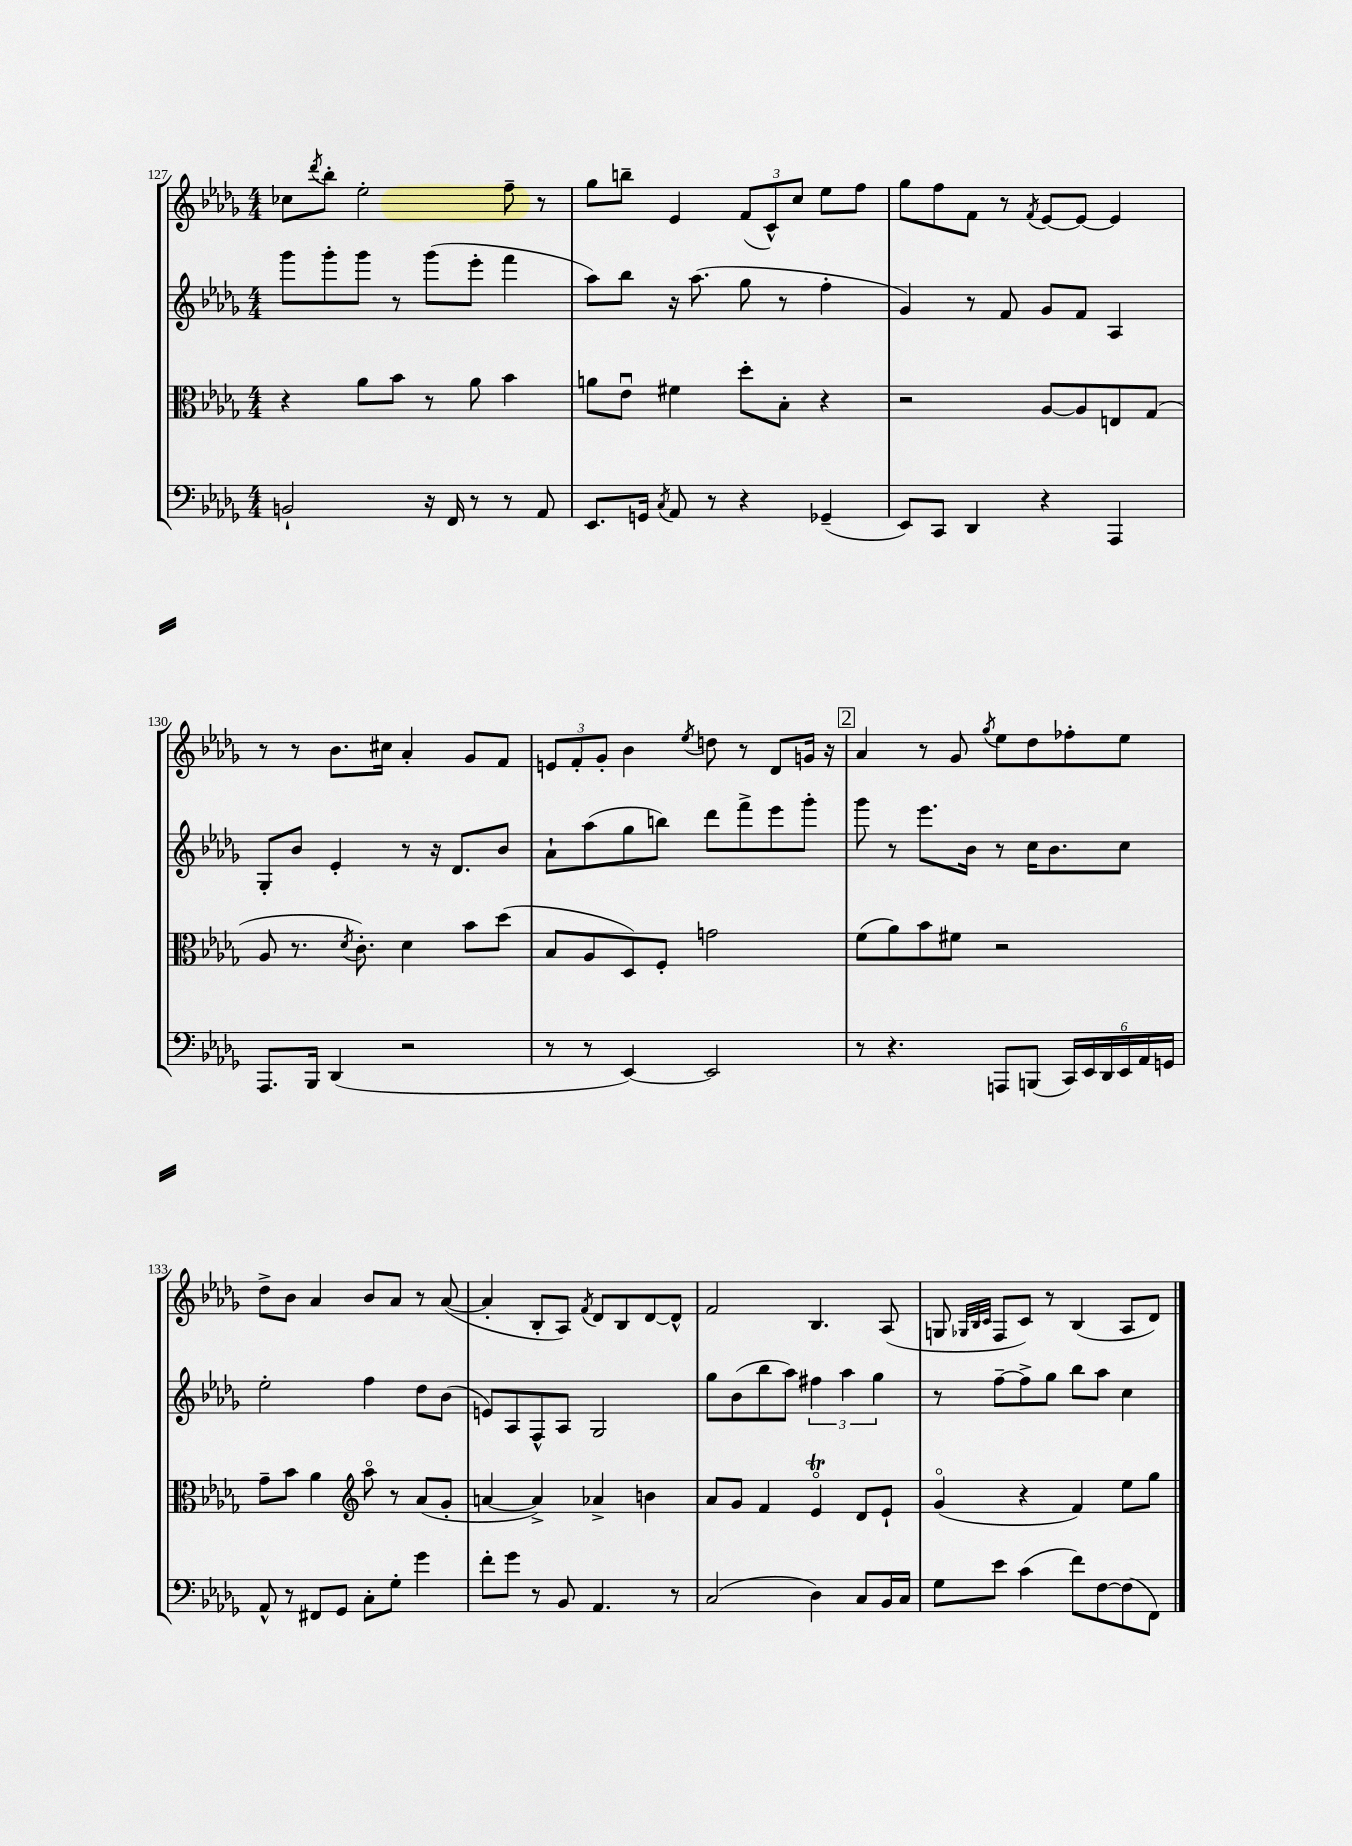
<<
\new StaffGroup <<
\new Staff = "s0" {
    \clef treble \key des \major \numericTimeSignature \time 4/4
    ces''8 \acciaccatura { des'''8 } bes''8-. ees''2-. f''8-- r8 |
    ges''8 b''8-- ees'4 \tuplet 3/2 { f'8( c'8-^) c''8 } ees''8 f''8 |
    ges''8 f''8 f'8 r8 \acciaccatura { f'8 } ees'8~ ees'8~ ees'4 |
    r8 r8 bes'8. cis''16 aes'4-. ges'8 f'8 |
    \tuplet 3/2 { e'8 f'8-. ges'8-. } bes'4 \acciaccatura { ees''8 } d''8 r8 des'8 g'16 r16 |
    \mark \markup { \box "2" } aes'4 r8 ges'8 \acciaccatura { ges''8 } ees''8 des''8 fes''8-. ees''8 |
    des''8-> bes'8 aes'4 bes'8 aes'8 r8 aes'8~( |
    aes'4-. bes8-. aes8) \acciaccatura { f'8 } des'8 bes8 des'8~ des'8-^ |
    f'2 bes4. aes8( |
    g8 \grace { ges32 bes32 c'32 } f8 c'8) r8 bes4( aes8 des'8) \bar "|." |
}
\new Staff = "s1" {
    \clef treble \key des \major \numericTimeSignature \time 4/4
    ges'''8 ges'''8-. ges'''8 r8 ges'''8( ees'''8-. f'''4 |
    aes''8) bes''8 r16 aes''8.( ges''8 r8 f''4-. |
    ges'4) r8 f'8 ges'8 f'8 aes4 |
    ges8-. bes'8 ees'4-. r8 r16 des'8. bes'8 |
    aes'8-! aes''8( ges''8 b''8) des'''8 f'''8-> ees'''8 ges'''8-. |
    \mark \markup { \box "2" } ges'''8 r8 ees'''8. bes'16 r8 c''16 bes'8. c''8 |
    ees''2-. f''4 des''8 bes'8( |
    e'8) aes8 f8-^ aes8 ges2 |
    ges''8 bes'8( bes''8 aes''8) \tuplet 3/2 { fis''4 aes''4 ges''4 } |
    r8 f''8~-- f''8-> ges''8 bes''8 aes''8 c''4 \bar "|." |
}
\new Staff = "s2" {
    \clef alto \key des \major \numericTimeSignature \time 4/4
    r4 aes'8 bes'8 r8 aes'8 bes'4 |
    a'8 ees'8\downbow fis'4 des''8-. bes8-. r4 |
    r2 aes8~ aes8 e8 ges8( |
    aes8 r8. \acciaccatura { des'8 } c'8.-.) des'4 bes'8 des''8( |
    bes8 aes8 des8) f8-. g'2 |
    \mark \markup { \box "2" } f'8( aes'8) bes'8 fis'8 r2 |
    ges'8-- bes'8 aes'4 \clef treble aes''8\flageolet r8 aes'8( ges'8-. |
    a'4~ a'4->) aes'4-> b'4 |
    aes'8 ges'8 f'4 ees'4\flageolet\trill des'8 ees'8-! |
    ges'4\flageolet( r4 f'4) ees''8 ges''8 \bar "|." |
}
\new Staff = "s3" {
    \clef bass \key des \major \numericTimeSignature \time 4/4
    b,2-! r16 f,16 r8 r8 aes,8 |
    ees,8. g,16 \acciaccatura { c8 } aes,8 r8 r4 ges,4--( |
    ees,8) c,8 des,4 r4 aes,,4 |
    aes,,8. bes,,16 des,4( r2 |
    r8 r8 ees,4~) ees,2 |
    \mark \markup { \box "2" } r8 r4. a,,8 b,,8( \tuplet 6/4 { c,16) ees,16 des,16 ees,16 aes,16 g,16 } |
    aes,8-^ r8 fis,8 ges,8 c8-. ges8-. ges'4 |
    f'8-. ges'8 r8 bes,8 aes,4. r8 |
    c2( des4) c8 bes,16 c16 |
    ges8 ees'8 c'4( f'8) f8~ f8( f,8) \bar "|." |
}
>>
>>
\layout { \context { \Score currentBarNumber = #127 } }
